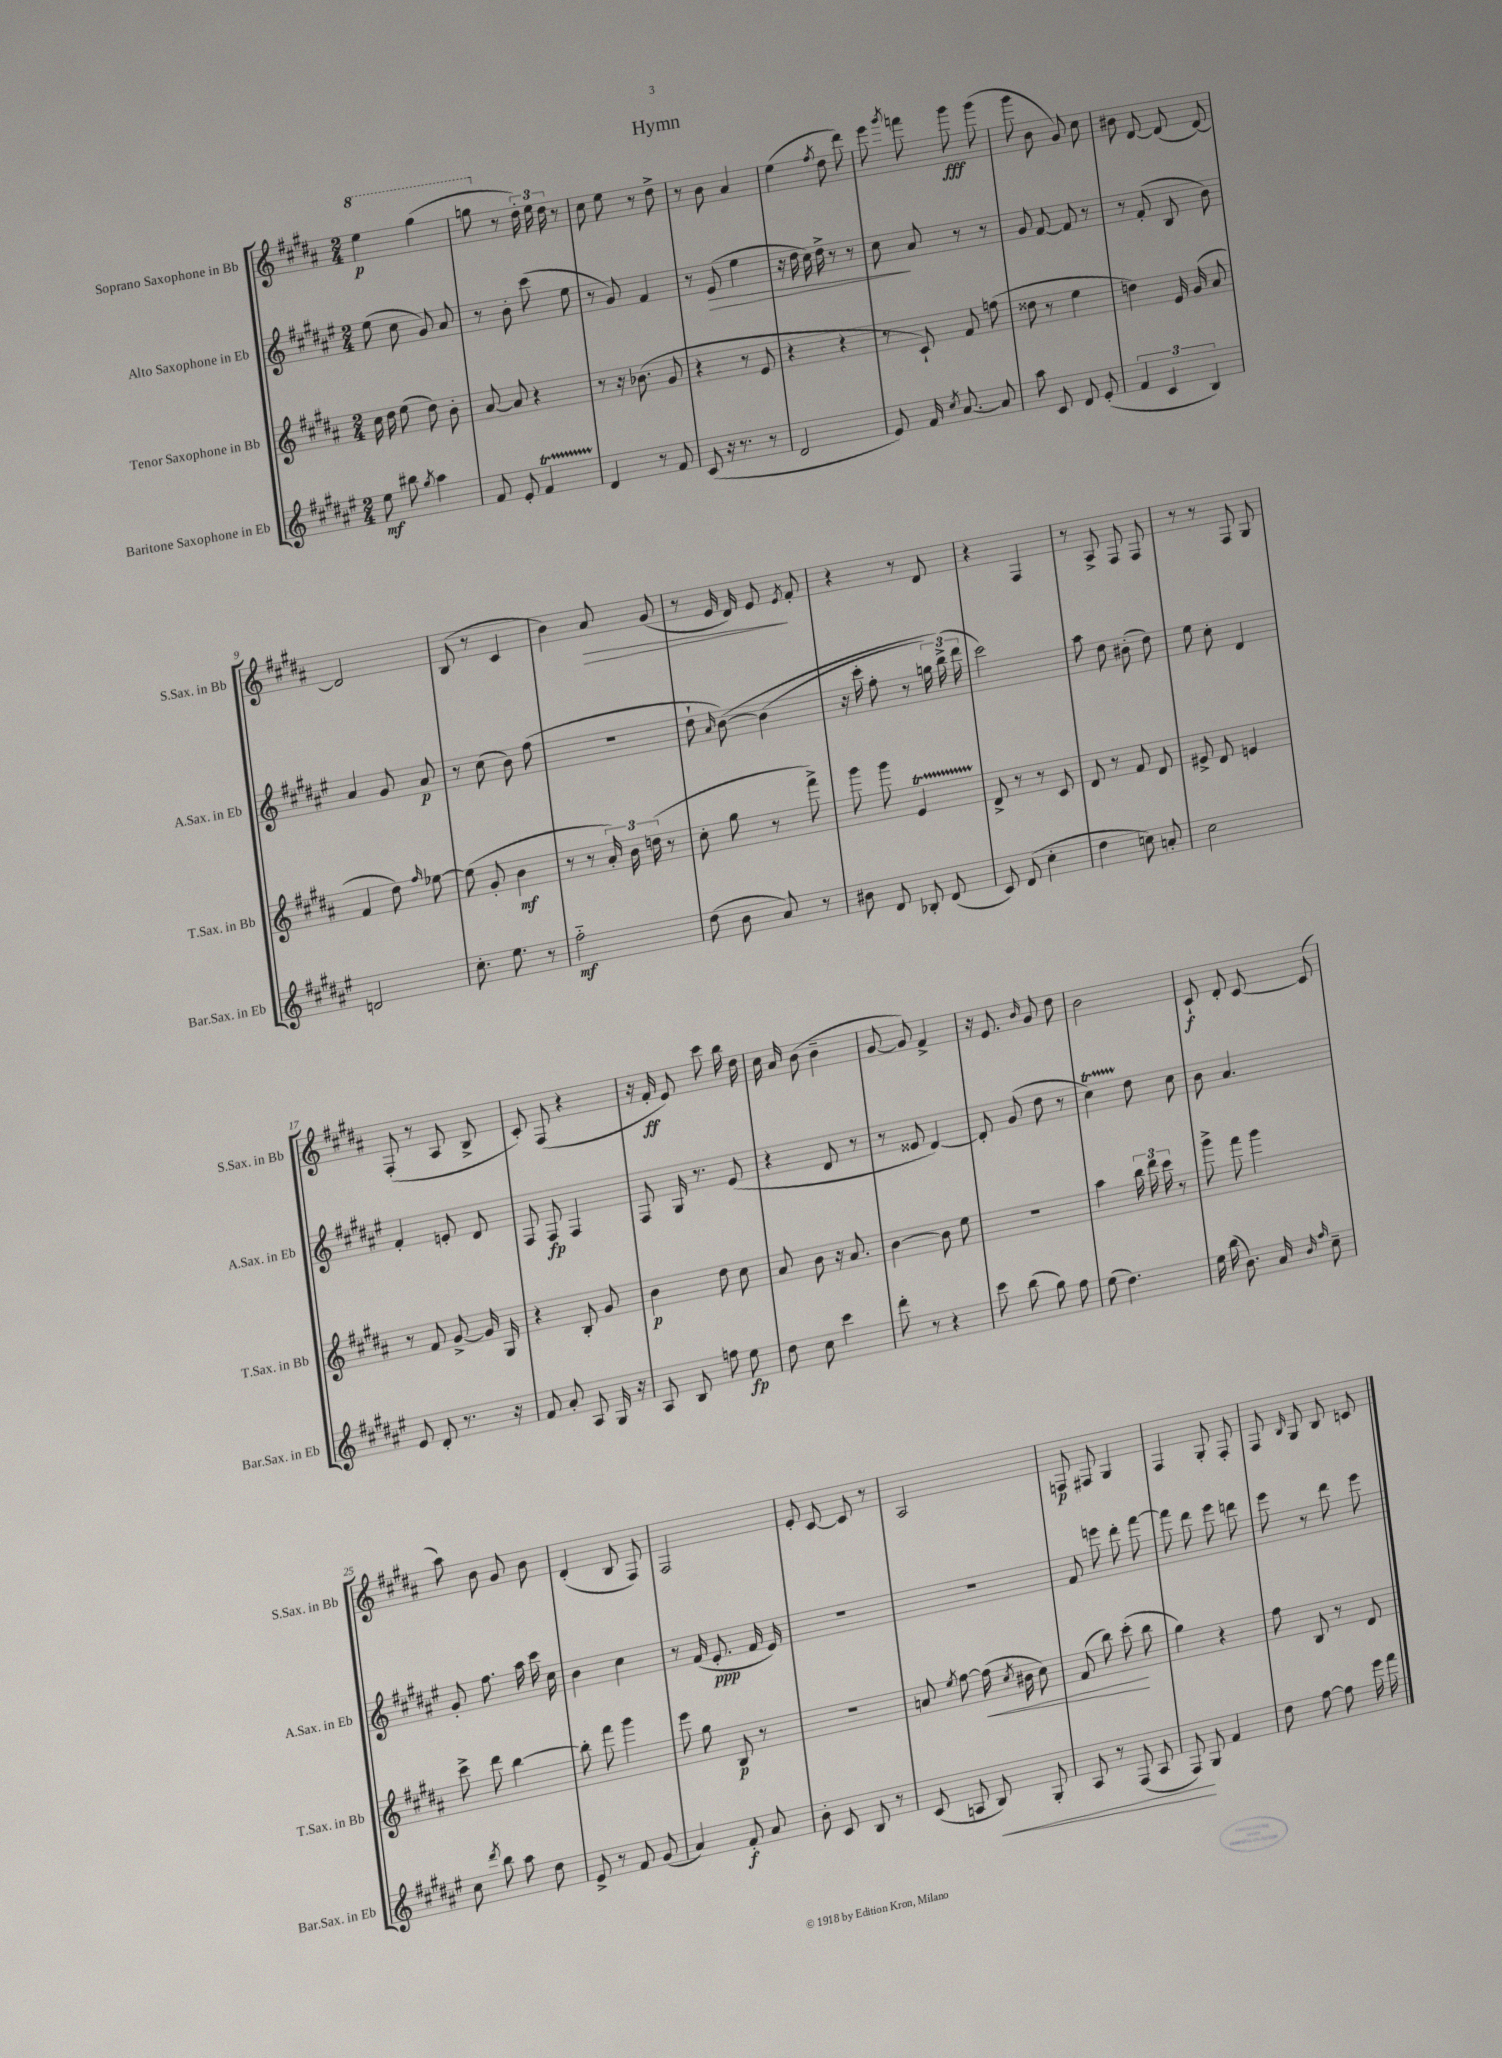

**kern	**kern	**kern	**kern
*staff4	*staff3	*staff2	*staff1
*clefG2	*clefG2	*clefG2	*clefG2
*k[f#c#g#d#a#e#]	*k[f#c#g#d#a#]	*k[f#c#g#d#a#e#]	*k[f#c#g#d#a#]
*M2/4	*M2/4	*M2/4	*M2/4
8ee#\	16cc#\	(8ee#\	4eee\
.	16dd#\	.	.
8bb#\	(8ee\	8cc#\	.
8qgg#/	.	.	.
4aa#\	8dd#\)	8g#/)	(4ggg#\
.	8b'\	8a#/	.
=	=	=	=
8f#/	[8a#/	8r	8ggg\
8e#'/	8a#/]	8b'\	8r
4f#/	4r	(8ccc#\	24dd#'\)
.	.	.	24ee\
.	.	.	24dd#\
.	.	8ee#\	8r
=	=	=	=
4d#/	8r	8r	8cc#\
.	16r	8g#/)	8ee\
.	(8.b-\	.	.
8r	.	4f#/	8r
8f#/	8g#/	.	8dd#^\
=	=	=	=
(8c#/	4r	8r	8r
16r	.	(8e#/	8b\
8.r	.	.	.
.	8r	4ee#\	4a#/
8r	8e/	.	.
=	=	=	=
2d#/	4r	16r	(4ee\
.	.	16dd#\	.
.	.	16cc#\)	.
.	.	16dd#^\	.
.	.	.	8qff#/
.	4r	8r	8dd#\
.	.	8r	8ddd#\)
=	=	=	=
8e#/)	8r	8cc#\	8eee\
.	.	.	8qggg#/
16f#/	8c#`/)	8a#/	8fff\
8qcc#/	.	.	.
[8.a#/	.	.	.
.	8f#/	8r	8ggg#\
8a#/]	(8ff\	8r	(8ggg#\
=	=	=	=
8aa#\	8dd##\	8g#/	8ggg#\
8c#/	8r	[8f#/	8b\
8d#/	4ee\	8f#/]	8g#/)
(8e#'/	.	8r	8cc#\
=	=	=	=
6f#/	4dd\)	8r	8b#\
.	.	(8f#'/	[8d#/
6c#/	.	.	.
.	16e/	8B/	(8d#/]
.	(16g#/	.	.
6B/)	.	.	.
.	8a#/	8b\)	[8d#/)
=	=	=	=
2d/	4f#/	4a#/	2d#/]
.	8dd#\)	8g#/	.
.	16qqff#/	.	.
.	[8ee-\	8a#/	.
=	=	=	=
8.cc#'\	(8ee-\]	8r	(8B/
.	8g#'/	(8cc#\	8r
8.ee#\	.	.	.
.	4b\	8b\)	4c#/
8r	.	(8ff#\	.
=	=	=	=
2ff#'~\	8r	2r	4b\)
.	8r	.	.
.	24a#'/)	.	8a#/
.	24b\	.	.
.	(24dd\	.	.
.	8r	.	(8g#/
=	=	=	=
(8dd#\	8cc#'\	8dd#`\	8r
.	.	16qqa#/	.
8b\	8gg#\	&([8b\)	16e/
.	.	.	16d#/)
8a#/)	8r	(4b\]	8e/
.	.	.	8qe/
8r	8fff#^\)	.	8f#'/
=	=	=	=
8b#\	8ggg#\	16r	4r
.	.	16ccc#'\	.
8d#/	8ggg#\	8ff#'\	.
8B-'/	4e/	8r	8r
(8d#/	.	24gg\)	8d#/
.	.	(24bb^\&)	.
.	.	24ddd#\	.
=	=	=	=
8c#/)	8d#^/	2ccc#\)	4r
(8d#/	8r	.	.
4cc#'\	8r	.	4F#/
.	8c#/	.	.
=	=	=	=
4dd#\	8d#/	8aa#\	8r
.	8r	8dd#\	8A#^/
8cc\)	8f#/	(8b#'\	8F#/
8a'/	8d#/	8dd#\)	8F#/
=	=	=	=
2cc#\	8e#^/	8ee#\	8r
.	8d#/	8cc#'\	8r
.	4e/	4d#/	8F#/
.	.	.	8G#/
=	=	=	=
8e#/	8r	4f#'/	(8F#'/
8d#'/	8f#/	.	8r
8.r	[8g#^/	8e'/	8A#/
.	16g#/]	8d#/	8B^/
16r	16G#/	.	.
=	=	=	=
8f#/	4r	8F#/	8c#'/)
8a#'/	.	8F#/	(8F#/
8A#/	8B'/	4F#/	4r
16G#/	8g#/	.	.
16r	.	.	.
=	=	=	=
8A#/	4b\	8F#/	16r
.	.	.	16f#'/
8B/	.	16G#/	8e/)
.	.	8.r	.
8ff\	8dd#\	.	8ccc#\
8ee#\	8cc#\	(8e#/	16bb\
.	.	.	16dd#\
=	=	=	=
8dd#\	8a#/	4r	16cc#\
.	.	.	16a#/
8cc#\	8b\	.	(8b\
4ccc#\	16r	8d#/	4b~\
.	8.a#/	.	.
.	.	8r	.
=	=	=	=
8ddd#'\	[4b\	8r	[8g#/
8r	.	8e##/	8g#/])
4r	8b\]	[4d#/)	4f#^/
.	8ee\	.	.
=	=	=	=
8ccc#\	2r	8d#'/]	16r
.	.	.	8.e/
(8bb\	.	(8g#/	.
.	.	.	16qqb/
8gg#\)	.	8dd#\	8g#/
8ff#\	.	8r	8dd#\
=	=	=	=
(8ee#\	4aa#\	4cc#\)	2b\
4.dd#\)	.	.	.
.	24bb\	8dd#\	.
.	24ddd#\	.	.
.	24ccc#\	.	.
.	8r	8cc#\	.
=	=	=	=
16ee#\	8ggg#^\	8b\	8c#`/
(16bb\	.	.	.
8.b\)	8fff#\	4.a#/	8d#'/
.	4ggg#\	.	[8c#/
16a#/	.	.	.
16qqb/	.	.	.
16qqff#/	.	.	.
8cc#~\	.	.	(8c#/]
=	=	=	=
8cc#\	8ccc#^\	8g#'/	8aa#\)
8qddd#/	.	.	.
8bb\	8ddd#\	8.ff#\	8b\
8aa#\	[4bb\	.	8g#/
.	.	16aa#\	.
8dd#\	.	16ccc#\	8b\
.	.	16cc#\	.
=	=	=	=
8e#^/	8bb'\]	4b\	(4d#'/
8r	8fff#\	.	.
8f#/	4ggg#\	4cc#\	8B/
(8g#/	.	.	8F#/)
=	=	=	=
4a#/)	8eee\	8r	2F#/
.	8gg#\	(16f#/	.
.	.	8.e#'/	.
8f#'/	8B/	.	.
8a#/	8r	16f#/	.
.	.	16e#/)	.
=	=	=	=
8b'\	2r	2r	8e'/
8c#/	.	.	[8c#/
8B/	.	.	8c#/]
8r	.	.	8r
=	=	=	=
(8c#/	8a/	2r	2A#/
.	8qee/	.	.
8A/	[8ff#\	.	.
8B/)	(16ff#\]	.	.
.	8qcc#/	.	.
.	16b#\	.	.
8G#'/	8cc#\)	.	.
=	=	=	=
8A#/	(8f#/	8f#/	8F/
8r	8bb\)	8eee\	8F#/
(8F#/	(8ccc#'\	8ddd#'\	4G#/
8A#/	8bb\	[8fff#\	.
=	=	=	=
8F#/)	4gg#\)	8fff#\]	4F#/
8G#/	.	8ddd#\	.
4f#/	4r	8eee#\	8G#'/
.	.	8ddd\	8F#'/
=	=	=	=
8dd#\	8ff#\	8eee#\	8F#/
.	.	.	16qqB/
[8ff#\	8B/	8r	8G#/
8ff#\]	8r	8ddd#\	8B/
16eee#\	8d#/	8eee#\	8c/
16fff#\	.	.	.
==	==	==	==
*-	*-	*-	*-
